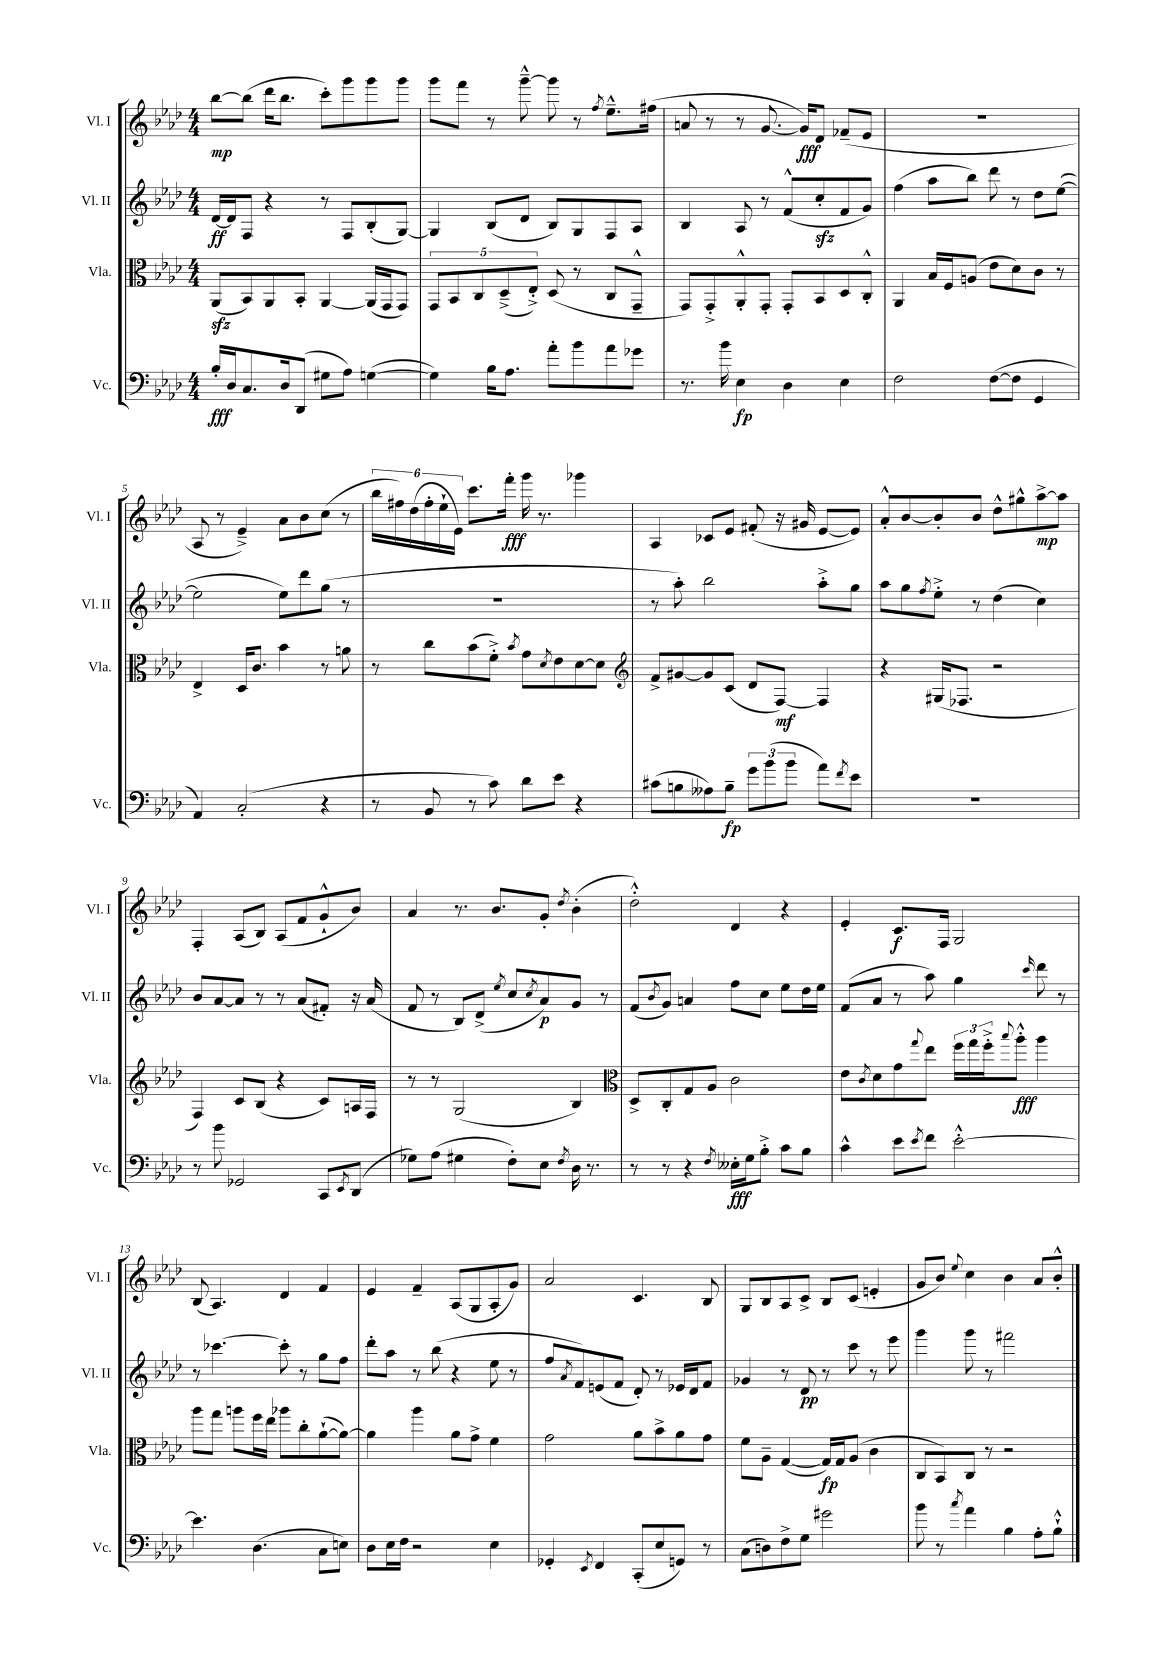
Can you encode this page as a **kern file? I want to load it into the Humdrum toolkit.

**kern	**dynam	**kern	**dynam	**kern	**dynam	**kern	**dynam
*part4	*part4	*part3	*part3	*part2	*part2	*part1	*part1
*staff4	*staff4	*staff3	*staff3	*staff2	*staff2	*staff1	*staff1
*I"Vc.	*	*I"Vla.	*	*I"Vl. II	*	*I"Vl. I	*
*I'Vc.	*	*I'Vla.	*	*I'Vl. II	*	*I'Vl. I	*
*clefF4	*	*clefC3	*	*clefG2	*	*clefG2	*
*k[b-e-a-d-]	*	*k[b-e-a-d-]	*	*k[b-e-a-d-]	*	*k[b-e-a-d-]	*
*M4/4	*	*M4/4	*	*M4/4	*	*M4/4	*
=1	=1	=1	=1	=1	=1	=1	=1
16B-'/LL	fff	(8AA-zz/L	.	[16d-/LL	ff	[8bb-\L	mp
16D-/J	.	.	.	16d-/J]	.	.	.
8.C/	.	8BB-/)	.	8F/J	.	(8bb-\J]	.
.	.	8AA-/	.	4r	.	16ddd-\KL	.
16D-/k	.	.	.	.	.	8.bb-\J	.
(8DD-/J	.	8BB-'/J	.	.	.	.	.
8G#X\L	.	[4AA-/	.	8r	.	8ccc'\L)	.
8A-\J)	.	.	.	8F/L	.	8ggg\	.
([4Gn\	.	(16AA-/LL]	.	(8B-'/	.	8ggg\	.
.	.	16GG/J	.	.	.	.	.
.	.	8GG/J)	.	[8G/J)	.	8ggg\J	.
=2	=2	=2	=2	=2	=2	=2	=2
4G\])	.	10GG/L	.	4G/]	.	8ggg\L	.
.	.	10BB-/	.	.	.	.	.
.	.	.	.	.	.	8fff\J	.
.	.	10C/	.	.	.	.	.
16B-\KL	.	.	.	(8B-/L	.	8r	.
.	.	(10D-~^/	.	.	.	.	.
8.A-\J	.	.	.	.	.	.	.
.	.	.	.	8d-/J	.	[8ggg~^^\	.
.	.	10E-'^/J)	.	.	.	.	.
8a-'\L	.	(8D-/	.	8B-/L)	.	8ggg\]	.
8b-\	.	8r	.	8G/	.	8r	.
.	.	.	.	.	.	8qff/	.
8a-\	.	8C/L	.	8F/	.	8.ee-~^^\L	.
8g-X\J	.	8GG~^^/J	.	8A-/J	.	.	.
.	.	.	.	.	.	(16ff#X\Jk	.
=3	=3	=3	=3	=3	=3	=3	=3
8.r	.	8GG/L)	.	4B-/	.	8an/	.
.	.	8GG'^/	.	.	.	8r	.
16b-\	.	.	.	.	.	.	.
4E-\	fp	8AA-'^^/	.	8A-/	.	8r	.
.	.	8GG'/J	.	8r	.	[8.g/	.
4D-\	.	8GG'/L	.	(8f^^/L	.	.	.
.	.	.	.	.	.	16g/KL])	fff
.	.	8BB-/	.	8cczz'/	.	8d-/J	.
4E-\	.	8D-/	.	8f/	.	(8f-X~/L	.
.	.	8C'^^/J	.	8g/J)	.	8e-/J	.
=4	=4	=4	=4	=4	=4	=4	=4
2F\	.	4AA-/	.	(4ff\	.	1r	.
.	.	16B-/LL	.	8aa-\L	.	.	.
.	.	16F/J	.	.	.	.	.
.	.	(8An/J	.	8bb-\J)	.	.	.
([8F\L	.	8e-\L	.	8ddd-\	.	.	.
8F\J]	.	8d-\)	.	8r	.	.	.
4GG/	.	8c\J	.	8dd-\L	.	.	.
.	.	8r	.	([8ee-\J	.	.	.
!!LO:LB:g=z
=5	=5	=5	=5	=5	=5	=5	=5
4AA-/)	.	4E-^/	.	2ee-\]	.	8A-/	.
.	.	.	.	.	.	8r	.
(2C'/	.	16D-/KL	.	.	.	4e-~^/)	.
.	.	8.c/J	.	.	.	.	.
.	.	4b-\	.	8ee-\L)	.	8a-\L	.
.	.	.	.	8ddd-\	.	8b-\	.
4r	.	8r	.	(8gg\J	.	(8cc\J	.
.	.	8an\	.	8r	.	8r	.
=6	=6	=6	=6	=6	=6	=6	=6
8r	.	8r	.	1r	.	24bb-\LL	.
.	.	.	.	.	.	24ff#X\)	.
.	.	.	.	.	.	(24dd-\	.
8BB-/	.	8cc\L	.	.	.	24ff#'\	.
.	.	.	.	.	.	24ee-`\	.
.	.	.	.	.	.	24e-\JJ)	.
8r	.	(8b-\	.	.	.	8.ccc\L	.
8c\)	.	8f'^\J)	.	.	.	.	.
.	.	.	.	.	.	16fff'\Jk	fff
.	.	8qb-/	.	.	.	.	.
8d-\L	.	8g\L	.	.	.	16ggg\	.
.	.	.	.	.	.	8.r	.
.	.	8qd-/	.	.	.	.	.
8e-\J	.	8e-\	.	.	.	.	.
4r	.	[8d-\	.	.	.	4ggg-X\	.
.	.	8d-\J]	.	.	.	.	.
=7	=7	=7	=7	=7	=7	=7	=7
*	*	*clefG2	*	*	*	*	*
(8c#X\L	.	8f^/L	.	8r	.	4A-/	.
8Bn\	.	[8g#X/	.	8aa-'\)	.	.	.
8A--X\)	.	8g#/]	.	2bb-\	.	8c-X/L	.
8B~\J	fp	(8c/J	.	.	.	8e-/J	.
12g\L	.	8d-/L	.	.	.	(8f#X'/	.
(12b-\	.	.	.	.	.	.	.
.	.	[8F/J)	mf	.	.	16r	.
12b-\J	.	.	.	.	.	.	.
.	.	.	.	.	.	16g#X/	.
8a-\L)	.	4F/]	.	8aa-'^\L	.	[8e-/L	.
8qf/	.	.	.	.	.	.	.
8e-\J	.	.	.	8gg\J	.	8e-/J])	.
=8	=8	=8	=8	=8	=8	=8	=8
1r	.	4r	.	8aa-\L	.	8a-'^^/L	.
.	.	.	.	8gg\	.	[8b-/	.
.	.	.	.	8qff/	.	.	.
.	.	(16G#X/KL	.	8ee-'^\J	.	8b-'/]	.
.	.	8.F-X/J	.	.	.	.	.
.	.	.	.	8r	.	8b-/J	.
.	.	2r	.	(4dd-\	.	8dd-^^\L	.
.	.	.	.	.	.	8gg#X^^\	.
.	.	.	.	4cc\)	.	[8aa-^\	mp
.	.	.	.	.	.	8aa-\J]	.
!!LO:LB:g=z
=9	=9	=9	=9	=9	=9	=9	=9
8r	.	4F/)	.	8b-/L	.	4F'/	.
8b-\	.	.	.	[8a-/	.	.	.
2GG-X/	.	8c/L	.	8a-/J]	.	(8A-/L	.
.	.	(8B-/J	.	8r	.	8B-/J)	.
.	.	4r	.	8r	.	(8A-/L	.
.	.	.	.	(8a-/L	.	8f/	.
8CC/L	.	8c/L)	.	8f#X'/J)	.	8g`^^/	.
8qEE-/	.	.	.	.	.	.	.
(8DD-/J	.	16An/L	.	16r	.	8b-/J)	.
.	.	16F/JJ	.	(16a-/	.	.	.
=10	=10	=10	=10	=10	=10	=10	=10
8G-X\L)	.	8r	.	8f/	.	4a-/	.
(8A-\J	.	8r	.	8r	.	.	.
4G#X\	.	(2G/	.	8B-/L)	.	8.r	.
.	.	.	.	(8d-^/J	.	.	.
.	.	.	.	.	.	8.b-/L	.
.	.	.	.	8qee-/	.	.	.
8F'\L)	.	.	.	8cc/L	.	.	.
.	.	.	.	8qcc/	.	.	.
8E-\J	.	.	.	8a-/)	p	8g'/J	.
8qF/	.	.	.	.	.	8qdd-/	.
16D-\	.	4B-/)	.	8g/J	.	(4b-'\	.
8.r	.	.	.	.	.	.	.
.	.	.	.	8r	.	.	.
=11	=11	=11	=11	=11	=11	=11	=11
*	*	*clefC3	*	*	*	*	*
8r	.	8D-^/L	.	(8f/L	.	2dd-'^^\)	.
.	.	.	.	8qb-/	.	.	.
8r	.	8C'/	.	8g/J)	.	.	.
4r	.	8G/	.	4an/	.	.	.
.	.	8A-/J	.	.	.	.	.
8qF/	.	.	.	.	.	.	.
16E--X'\LL	fff	2c\	.	8ff\L	.	4d-/	.
16G\J	.	.	.	.	.	.	.
8B-'^\J	.	.	.	8cc\J	.	.	.
8c\L	.	.	.	8ee-\L	.	4r	.
8B-\J	.	.	.	16dd-\L	.	.	.
.	.	.	.	16ee-\JJ	.	.	.
=12	=12	=12	=12	=12	=12	=12	=12
4c^^\	.	8e-\L	.	(8f/L	.	4e-'/	.
.	.	8qc/	.	.	.	.	.
.	.	8d-\	.	8a-/J	.	.	.
8e-\L	.	8g\	.	8r	.	8.c/L	f
8qe-/	.	8qqgg/	.	.	.	.	.
8f\J	.	8ee-\J	.	8aa-\)	.	.	.
.	.	.	.	.	.	16F/Jk	.
[2e-'^^\	.	24ff\LL	.	4gg\	.	2G/	.
.	.	24gg\	.	.	.	.	.
.	.	24ff'^\J	.	.	.	.	.
.	.	8qqbb-/	.	.	.	.	.
.	.	8aa-'^^\J	fff	.	.	.	.
.	.	.	.	16qqccc/	.	.	.
.	.	4aa-\	.	8ddd-\	.	.	.
.	.	.	.	8r	.	.	.
!!LO:LB:g=z
=13	=13	=13	=13	=13	=13	=13	=13
4.e-\]	.	8aa-\L	.	8r	.	(8B-/	.
.	.	8gg\J	.	[4.ccc-X\	.	4.A-/)	.
.	.	8aan\L	.	.	.	.	.
(4.D-\	.	16ff\L	.	.	.	.	.
.	.	16ee-\JJ	.	.	.	.	.
.	.	8aa-X\L	.	8ccc-'\]	.	4d-/	.
.	.	8cc'\	.	8r	.	.	.
8C\L	.	([8a-`\	.	8gg\L	.	4f/	.
8En\J)	.	8a-\J_)	.	8ff\J	.	.	.
=14	=14	=14	=14	=14	=14	=14	=14
8D-\L	.	4a-\]	.	8ddd-'\L	.	4e-/	.
16E-\L	.	.	.	8aa-\J	.	.	.
16F\JJ	.	.	.	.	.	.	.
2r	.	4aa-\	.	8r	.	4f~/	.
.	.	.	.	(8bb-\	.	.	.
.	.	8a-\L	.	4r	.	(8A-/L	.
.	.	8g^\J	.	.	.	8G/	.
4E-\	.	4f\	.	8ee-\	.	8A-'/	.
.	.	.	.	8r	.	8g/J)	.
=15	=15	=15	=15	=15	=15	=15	=15
4GG-X'/	.	2g\	.	8ff/L	.	2a-/	.
.	.	.	.	8qa-/	.	.	.
.	.	.	.	8f/)	.	.	.
8qEE-/	.	.	.	.	.	.	.
4FF/	.	.	.	(8en/	.	.	.
.	.	.	.	8f/J	.	.	.
(8CC'/L	.	8a-\L	.	8d-'/)	.	4.c/	.
8E-/	.	8b-^\	.	8r	.	.	.
8GGn/J)	.	8a-\	.	16e-X/LL	.	.	.
.	.	.	.	16d-/J	.	.	.
8r	.	8g\J	.	8f/J	.	8B-/	.
=16	=16	=16	=16	=16	=16	=16	=16
(8C\L	.	8f\L	.	4g-X/	.	8G/L	.
8Dn\)	.	8A-~\J	.	.	.	8B-/	.
8F^\	.	([4G/	.	8r	.	8A-/	.
8G\J	.	.	.	8d-/	pp	8c^/J	.
2g#X\	.	16G/LL])	fp	8r	.	8B-/L	.
.	.	16G/J	.	.	.	.	.
.	.	(8A-/J	.	8ccc\	.	(8c/J	.
.	.	4c\	.	8r	.	4en'/	.
.	.	.	.	8eee-\	.	.	.
=17	=17	=17	=17	=17	=17	=17	=17
8b-\	.	8C/L	.	4ggg\	.	8g/L	.
8r	.	8BB-/)	.	.	.	8b-/J)	.
8qcc/	.	.	.	.	.	8qqee-/	.
4a-\	.	8C/J	.	8ggg\	.	4cc\	.
.	.	8r	.	8r	.	.	.
4B-\	.	2r	.	2fff#X\	.	4b-\	.
8A-'\L	.	.	.	.	.	8a-/L	.
8B-`^^\J	.	.	.	.	.	8b-'^^/J	.
==	==	==	==	==	==	==	==
*-	*-	*-	*-	*-	*-	*-	*-
